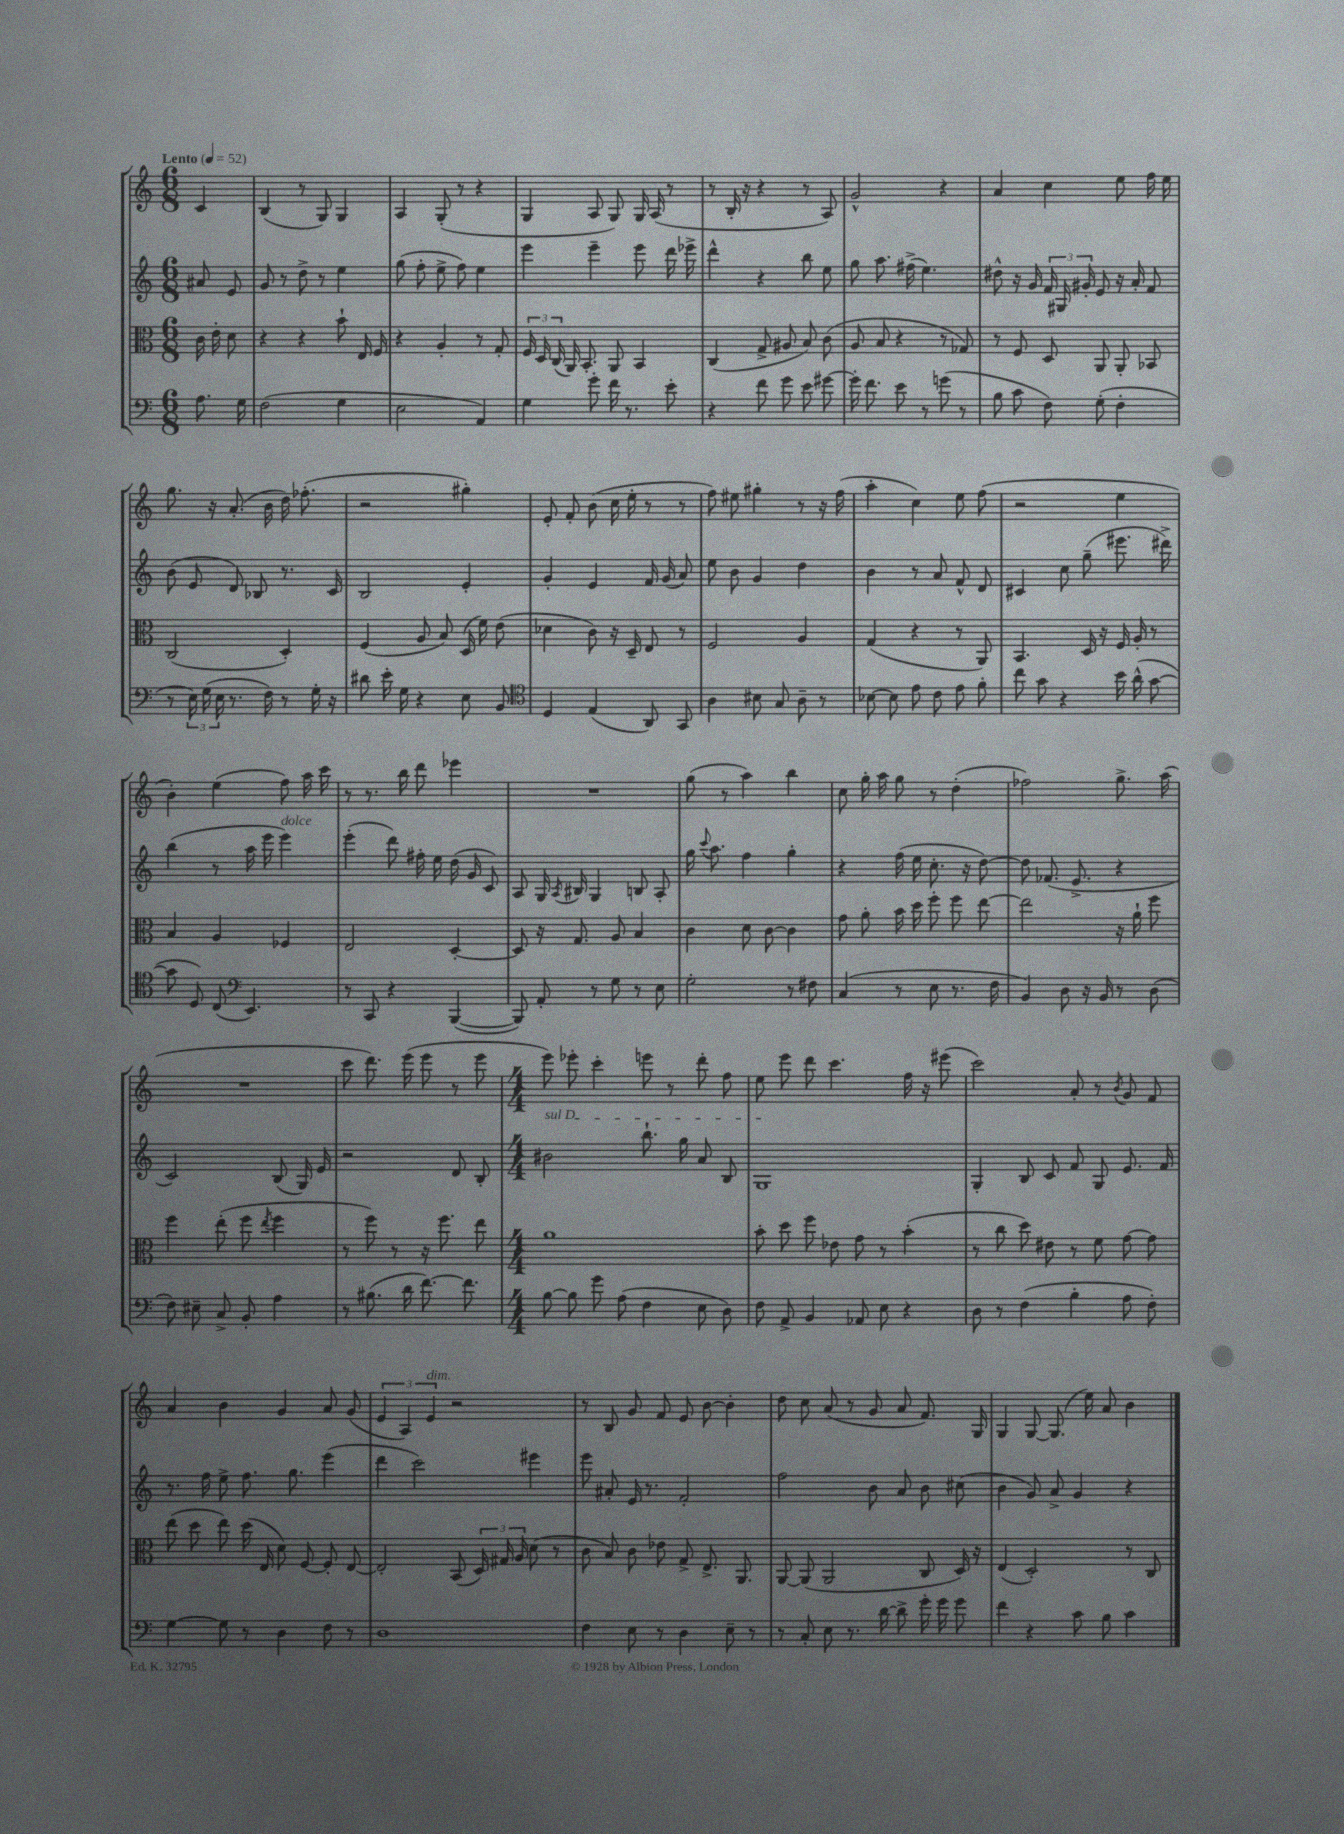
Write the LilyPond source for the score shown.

<<
\new StaffGroup <<
\new Staff = "s0" {
    \clef treble \key c \major \numericTimeSignature \time 6/8 \partial 4 \tempo "Lento" 4 = 52
    \autoBeamOff c'4 |
    b4( r8 g8) g4 |
    a4 g8-.( r8 r4 |
    g4 a8 g8) g16 a16( r8 |
    r8 b16-. r16 r4 r8 a8) |
    g'2-^ r4 |
    a'4 c''4 e''8 f''16 e''16 |
    g''8. r16 a'8.-.( b'16 d''16) fes''8.-.( |
    r2 gis''4-.) |
    e'8-. f'8-. b'8( c''16 e''16-. r8 r8 |
    f''8) eis''8 gis''4-. r8 r16 f''16( |
    a''4-. c''4) e''8 f''8( |
    r2 e''4 |
    b'4-.) e''4( f''8) a''16 c'''16 |
    r8 r8. b''16 d'''8 ees'''4 |
    R2. |
    g''8( r8 a''4) b''4 |
    c''8 g''16-. a''16 g''8 r8 d''4-.( |
    fes''2) g''8.-> a''16( |
    R2. |
    c'''8 d'''8.) e'''16( e'''8 r8 e'''8 |
    \numericTimeSignature \time 4/4 e'''8) ees'''8-. c'''4-. e'''8 r8 d'''8-. f''8 |
    e''8 e'''8 d'''8 c'''4. f''16 r16 eis'''8( |
    c'''2) a'8-. r8 \acciaccatura { b'8 } g'8 f'8 |
    a'4 b'4 g'4 a'8 g'8( |
    \tuplet 3/2 { e'4 a4) e'4^\markup { \italic "dim." } } r2 |
    r8 b8 g'8 f'8 e'8 b'8~ b'4-. |
    d''8 c''8 a'8( r8 g'8 a'8 f'8.) g16 |
    g4 g8~ g8.( e''16) a'8 b'4 \bar "|." |
}
\new Staff = "s1" {
    \clef treble \key c \major \numericTimeSignature \time 6/8 \partial 4
    \autoBeamOff ais'8 e'8 |
    g'8 r8 d''8-> r8 e''4 |
    g''8( f''8-. e''8-> f''8) e''4 |
    e'''4 e'''4-- e'''8 d'''16 ees'''16-> |
    d'''4-^ r4 b''8 e''8 |
    g''8 a''8. fis''16->( e''4.) |
    dis''8-^ r16 g'16 \tuplet 3/2 { f'16 gis16 gis'16-. } e'8 r16 a'16-. f'8 |
    b'8( e'8 d'8) bes8 r8. c'16 |
    b2 e'4-. |
    g'4-. e'4 f'16 g'16( a'8) |
    e''8 b'8 g'4 d''4 |
    b'4 r8 a'8 f'8-^ d'8 |
    cis'4 c''8 g''8--( eis'''8. dis'''16->) |
    b''4( r8 a''16 e'''16 e'''4^\markup { \italic "dolce" }) |
    e'''4-.( d'''8) fis''16-. e''16 d''16( g'16 c'8) |
    a8 g16 \acciaccatura { a8 } bis16 g4 b8 a8-. |
    g''16 \appoggiatura { c'''8 } a''8. f''4 g''4-. |
    r4 f''16( e''16 c''8.-. r16 d''8~) |
    d''8 fes'8.( e'8.-> r4 |
    c'2) b8( g16) e'16 |
    r2 d'8 b8-. |
    \numericTimeSignature \time 4/4 \once \override TextSpanner.bound-details.left.text = \markup { \italic "sul D" } bis'2\startTextSpan b''8.-! g''16 a'8 b8 |
    g1\stopTextSpan |
    g4-. b8 c'8 f'8 g8 e'8. f'16 |
    r8. f''16 e''8-> f''8. g''8. e'''4( |
    d'''4 c'''2) eis'''4 |
    e'''8 ais'8-. e'16 r8. f'2-. |
    f''2 b'8 a'8 b'8 cis''8( |
    b'4 g'8) a'8-> g'4 r4 \bar "|." |
}
\new Staff = "s2" {
    \clef alto \key c \major \numericTimeSignature \time 6/8 \partial 4
    \autoBeamOff c'16 e'16-. d'8 |
    r4 r4 b'8-! e16 f16 |
    r4 a4-. r8 g8-. |
    \tuplet 3/2 { f16 d16 c16( } a,16) b,8.-. a,8 b,4 |
    c4( g8-> ais8 b8) c'8( |
    a8 b8 r4 r8 ges8) |
    r8 f8 d8 a,8 a,8-. bes,8 |
    c2( d4-.) |
    f4( a8 b8) d16( f'16) e'8( |
    des'4 c'8) r16 d16-- e8 r8 |
    f2 a4 |
    g4( r4 r8 a,8) |
    b,4. d16 r16 f16 a16-. r8 |
    b4 a4 fes4 |
    e2 d4~-. |
    d8 r16 g8. a8 b4 |
    c'4 d'8 c'8~ c'4 |
    g'8 a'8-. b'16 d''16 f''8-. f''8 e''8~ |
    e''2 r16 a'16-! f''8 |
    f''4 e''8-.( f''8 \acciaccatura { e''8 } f''4 |
    r8 f''8) r8 r16 f''8. e''8 |
    \numericTimeSignature \time 4/4 a'1 |
    b'8-. d''8 f''8 ees'8 g'8 r8 b'4-.( |
    r8 c''8 d''8) eis'8 r8 f'8 g'8~ g'8 |
    e''8( d''8 e''8) d''16( e16 d'8) f8~ f8-. e8~ |
    e2-. b,8( \tuplet 3/2 { d16) gis16 a16 } d'8( r8 |
    c'8 b8) c'8 ees'8 g8-> e8.-> a,8. |
    a,8~ a,8( a,2 c8 d16) r16 |
    e4( d2-.) r8 c8 \bar "|." |
}
\new Staff = "s3" {
    \clef bass \key c \major \numericTimeSignature \time 6/8 \partial 4
    \autoBeamOff a8. g16 |
    f2( g4 |
    e2 a,4) |
    g4 g'8-. f'16 r8. e'8-. |
    r4 f'8 g'8 e'8 gis'8~ |
    gis'16-. f'8. e'8 r8 g'8( r8 |
    b8 c'8 f8) g8-.( f4-. |
    r8 \tuplet 3/2 { e16) g16( e16 } r8. f16) r8 g16-. r16 |
    dis'8 e'16-. g16 r4 e8 b,8 |
    \clef tenor d4 e4( a,8) g,8 |
    a4 bis8 g8 a8-- r8 |
    bes8~ bes8 e'8 c'8 e'8 f'8-. |
    c''8 g'8 r4 b'16 a'16-^( g'8~ |
    g'8 d8) c8( \clef bass e,4.) |
    r8 c,8 r4 b,,4~( |
    b,,8) a,8-. r8 g8 r8 e8 |
    g2-. r8 fis8 |
    c4( r8 e8 r8. f16 |
    b,4) d8 r16 b,16 r8 d8( |
    f8) eis8-- c8-> b,8-. a4 |
    r8 bis8.( d'16 f'8.~) f'8. |
    \numericTimeSignature \time 4/4 b8~ b8 g'8 a8( f4 e8 d8) |
    f8 a,8-> b,4 aes,8 e8 r4 |
    d8 r8 f4( b4-. a8 f8-.) |
    g4~ g8 r8 d4 f8 r8 |
    d1 |
    f4 e8 r8 d4 e8-- r8 |
    r8 c8-. e8 r8. d'16~ d'8-> g'16-. g'16 g'8 |
    f'4 r4 c'8 b8 c'4 \bar "|." |
}
>>
>>
\layout { \context { \Score \remove "Bar_number_engraver" } }
